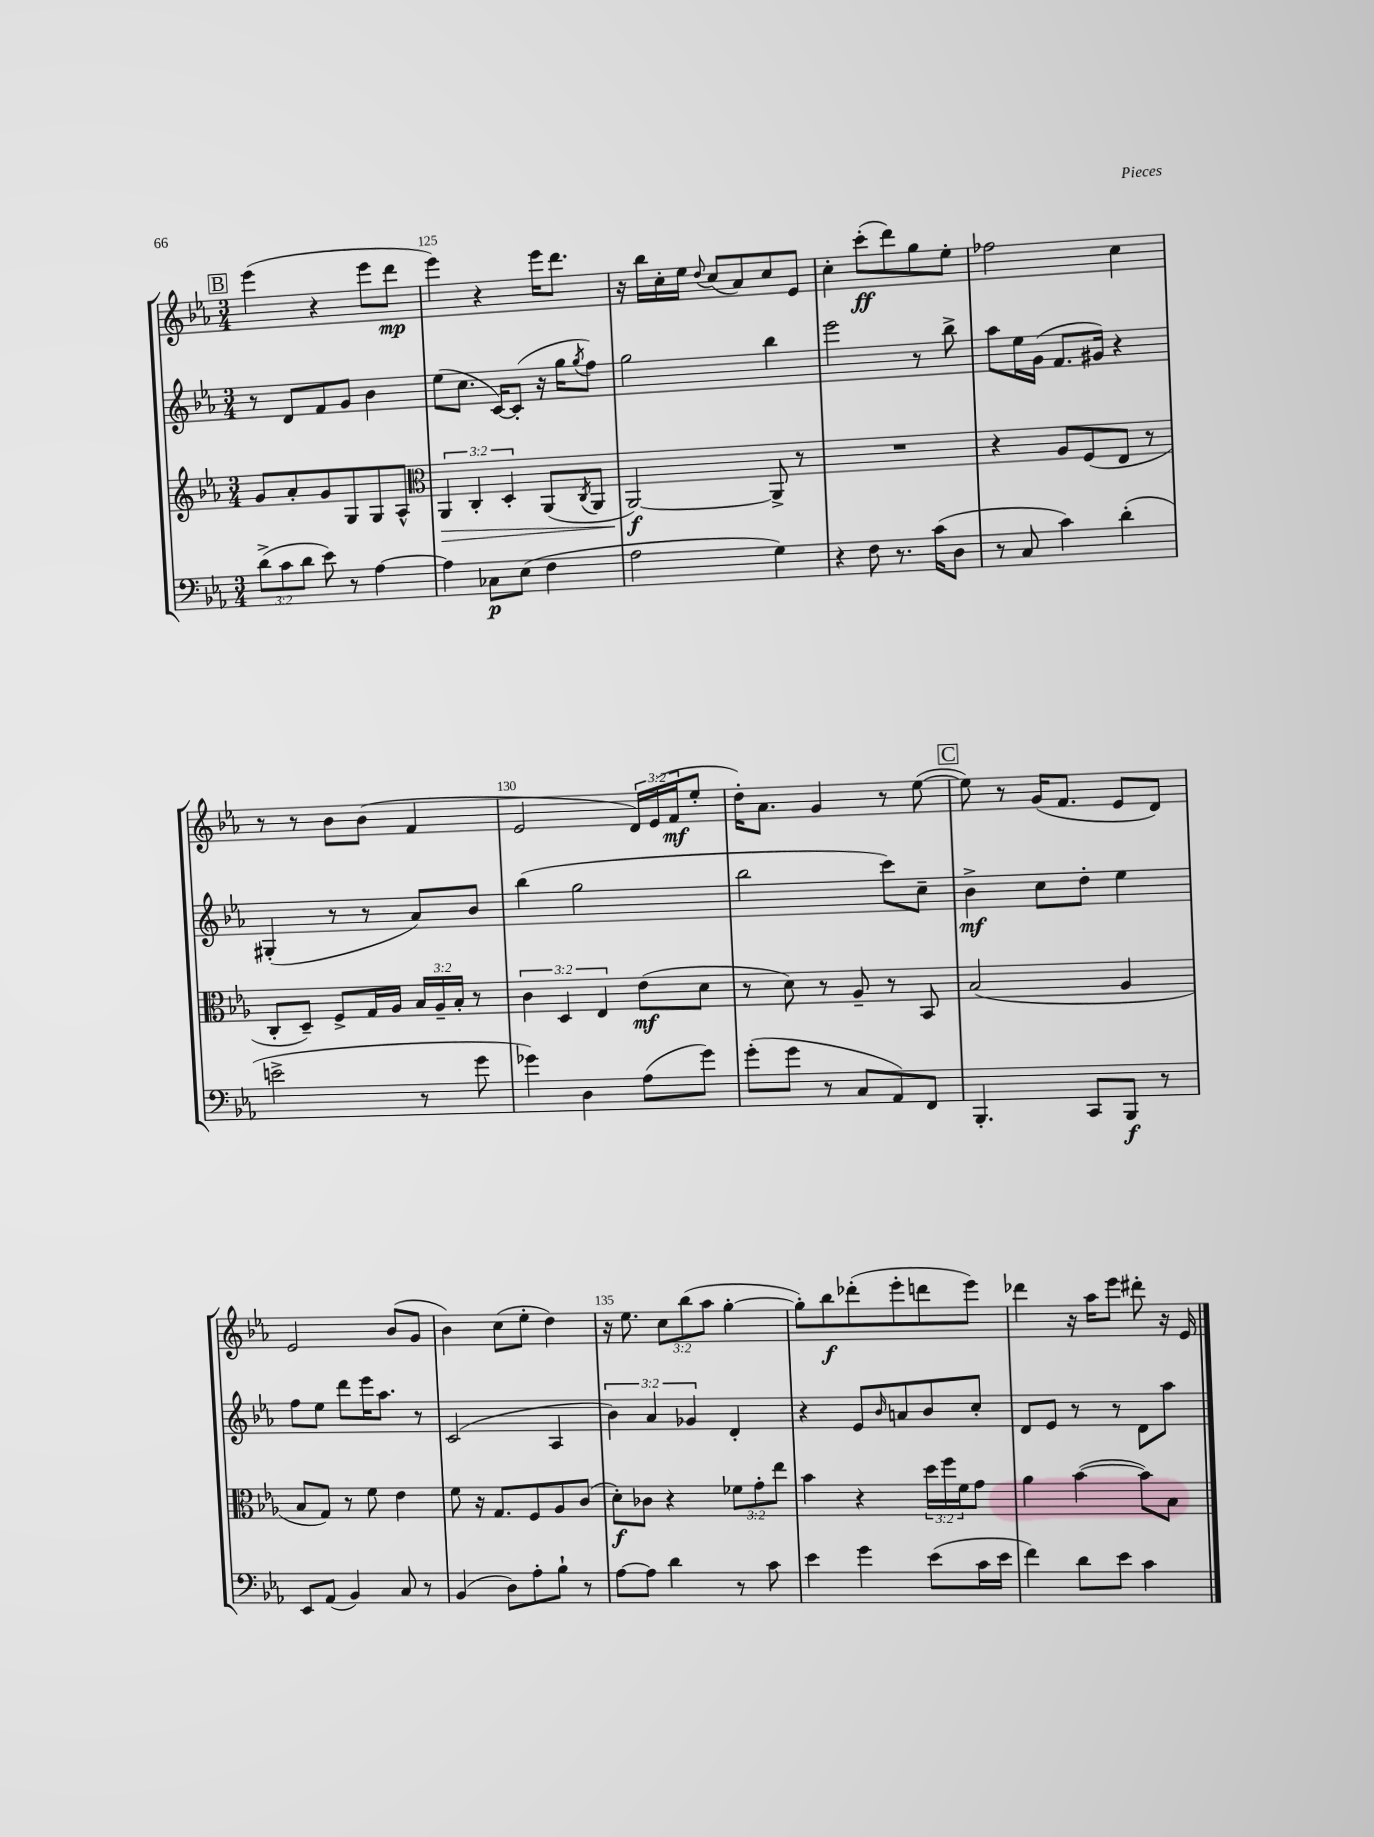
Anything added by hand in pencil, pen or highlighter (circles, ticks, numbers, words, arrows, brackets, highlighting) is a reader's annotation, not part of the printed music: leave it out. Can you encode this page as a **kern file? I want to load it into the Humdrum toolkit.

**kern	**kern	**kern	**kern
*staff4	*staff3	*staff2	*staff1
*clefF4	*clefG2	*clefG2	*clefG2
*k[b-e-a-]	*k[b-e-a-]	*k[b-e-a-]	*k[b-e-a-]
*M3/4	*M3/4	*M3/4	*M3/4
(12d^	8g	8r	(4eee-
12c	.	.	.
.	8a-'	8d	.
12d	.	.	.
8e-)	8g	8f	4r
8r	8G	8g	.
[4A-	8G	4b-	8eee-
.	8A-^^	.	8ddd
=	=	=	=
*	*clefC3	*	*
4A-]	6AA-	(8ee-	4eee-)
.	.	8.cc	.
.	6C'	.	.
8C-	.	.	4r
.	.	[16c)	.
.	6D'	.	.
(8E-	.	(8c']	.
4F	(8AA-	16r	16eee-
.	.	16gg	8.ddd
.	8qC	8qgg	.
.	8AA-	8ff)	.
=	=	=	=
2A-	[2AA-)	2gg	16r
.	.	.	16bb-
.	.	.	16cc'
.	.	.	16ee-
.	.	.	8qqdd
.	.	.	(8cc
.	.	.	8a-)
4G)	8AA-^]	4bb-	8cc
.	8r	.	8e-
=	=	=	=
4r	2.r	2eee-	4cc'
8F	.	.	(8ccc'
8.r	.	.	8ddd)
.	.	8r	8gg
(16c	.	.	.
8D	.	8bb-^	8ee-'
=	=	=	=
8r	4r	8aa-	2ff-
8C	.	16ee-	.
.	.	(16g	.
4c)	8A-	8.f	.
.	(8F	.	.
.	.	16g#)	.
(4d'	8E-	4r	4cc
.	8r	.	.
=	=	=	=
2e^	8C'	(4G#'	8r
.	8D~)	.	8r
.	8F^	8r	8b-
.	16G	8r	(8b-
.	16A-	.	.
8r	24B-	8a-)	4f
.	24A-~	.	.
.	24B-'	.	.
8g	8r	8b-	.
=	=	=	=
4g-)	6c	(4bb-	2e-
.	6D	.	.
4D	.	2gg	.
.	6E-	.	.
(8A-	(8e-	.	24d)
.	.	.	(24e-
.	.	.	24f
8g-)	8d	.	8ee-'
=	=	=	=
(8g'	8r	2bb-	16dd')
.	.	.	8.a-
8g	8d)	.	.
8r	8r	.	4g
8C	8A-~	.	.
8AA-)	8r	8ccc)	8r
8FF	8BB-	8cc~	([8ee-
=	=	=	=
4.BBB-'	(2B-	4b-^	8ee-])
.	.	.	8r
.	.	8cc	(16g
.	.	.	8.f
8CC	.	8dd'	.
8BBB-	4A-	4ee-	8e-
8r	.	.	8d)
=	=	=	=
8EE-	8B-	8ff	2e-
(8AA-	8G)	8ee-	.
4BB-)	8r	8ddd	.
.	8f	16eee-	.
.	.	8.aa-	.
8C	4e-	.	(8b-
8r	.	8r	8g
=	=	=	=
(4BB-	8f	(2c	4b-)
.	16r	.	.
.	8.G	.	.
8D)	.	.	(8cc
8A-'	8F	.	8ee-'
8B-`	8A-	4A-	4dd)
8r	(8c	.	.
=	=	=	=
[8A-	8d')	6b-)	16r
.	.	.	8.ee-
8A-]	8c-	.	.
.	.	6a-	.
4d	4r	.	12cc
.	.	6g-	(12bb-
.	.	.	12aa-
8r	12f-	4d'	[4gg'
.	12g'	.	.
8c	.	.	.
.	12ee-	.	.
=	=	=	=
4e-	4b-	4r	8gg'])
.	.	.	8bb-
4g	4r	8e-	(8ddd-'
.	.	16qqb-	.
.	.	8a	8eee-'
(8e-	24dd	8b-	8ddd
.	24ff	.	.
.	24f	.	.
16c	8g	8cc'	8eee-)
16e-	.	.	.
=	=	=	=
4f)	4a-	8d	4ddd-
.	.	8e-	.
8d	([4b-	8r	16r
.	.	.	16aa-
8e-	.	8r	8eee-
4c	8b-])	8d	8ddd#'
.	8B-	8aa-	16r
.	.	.	16e-
==	==	==	==
*-	*-	*-	*-
